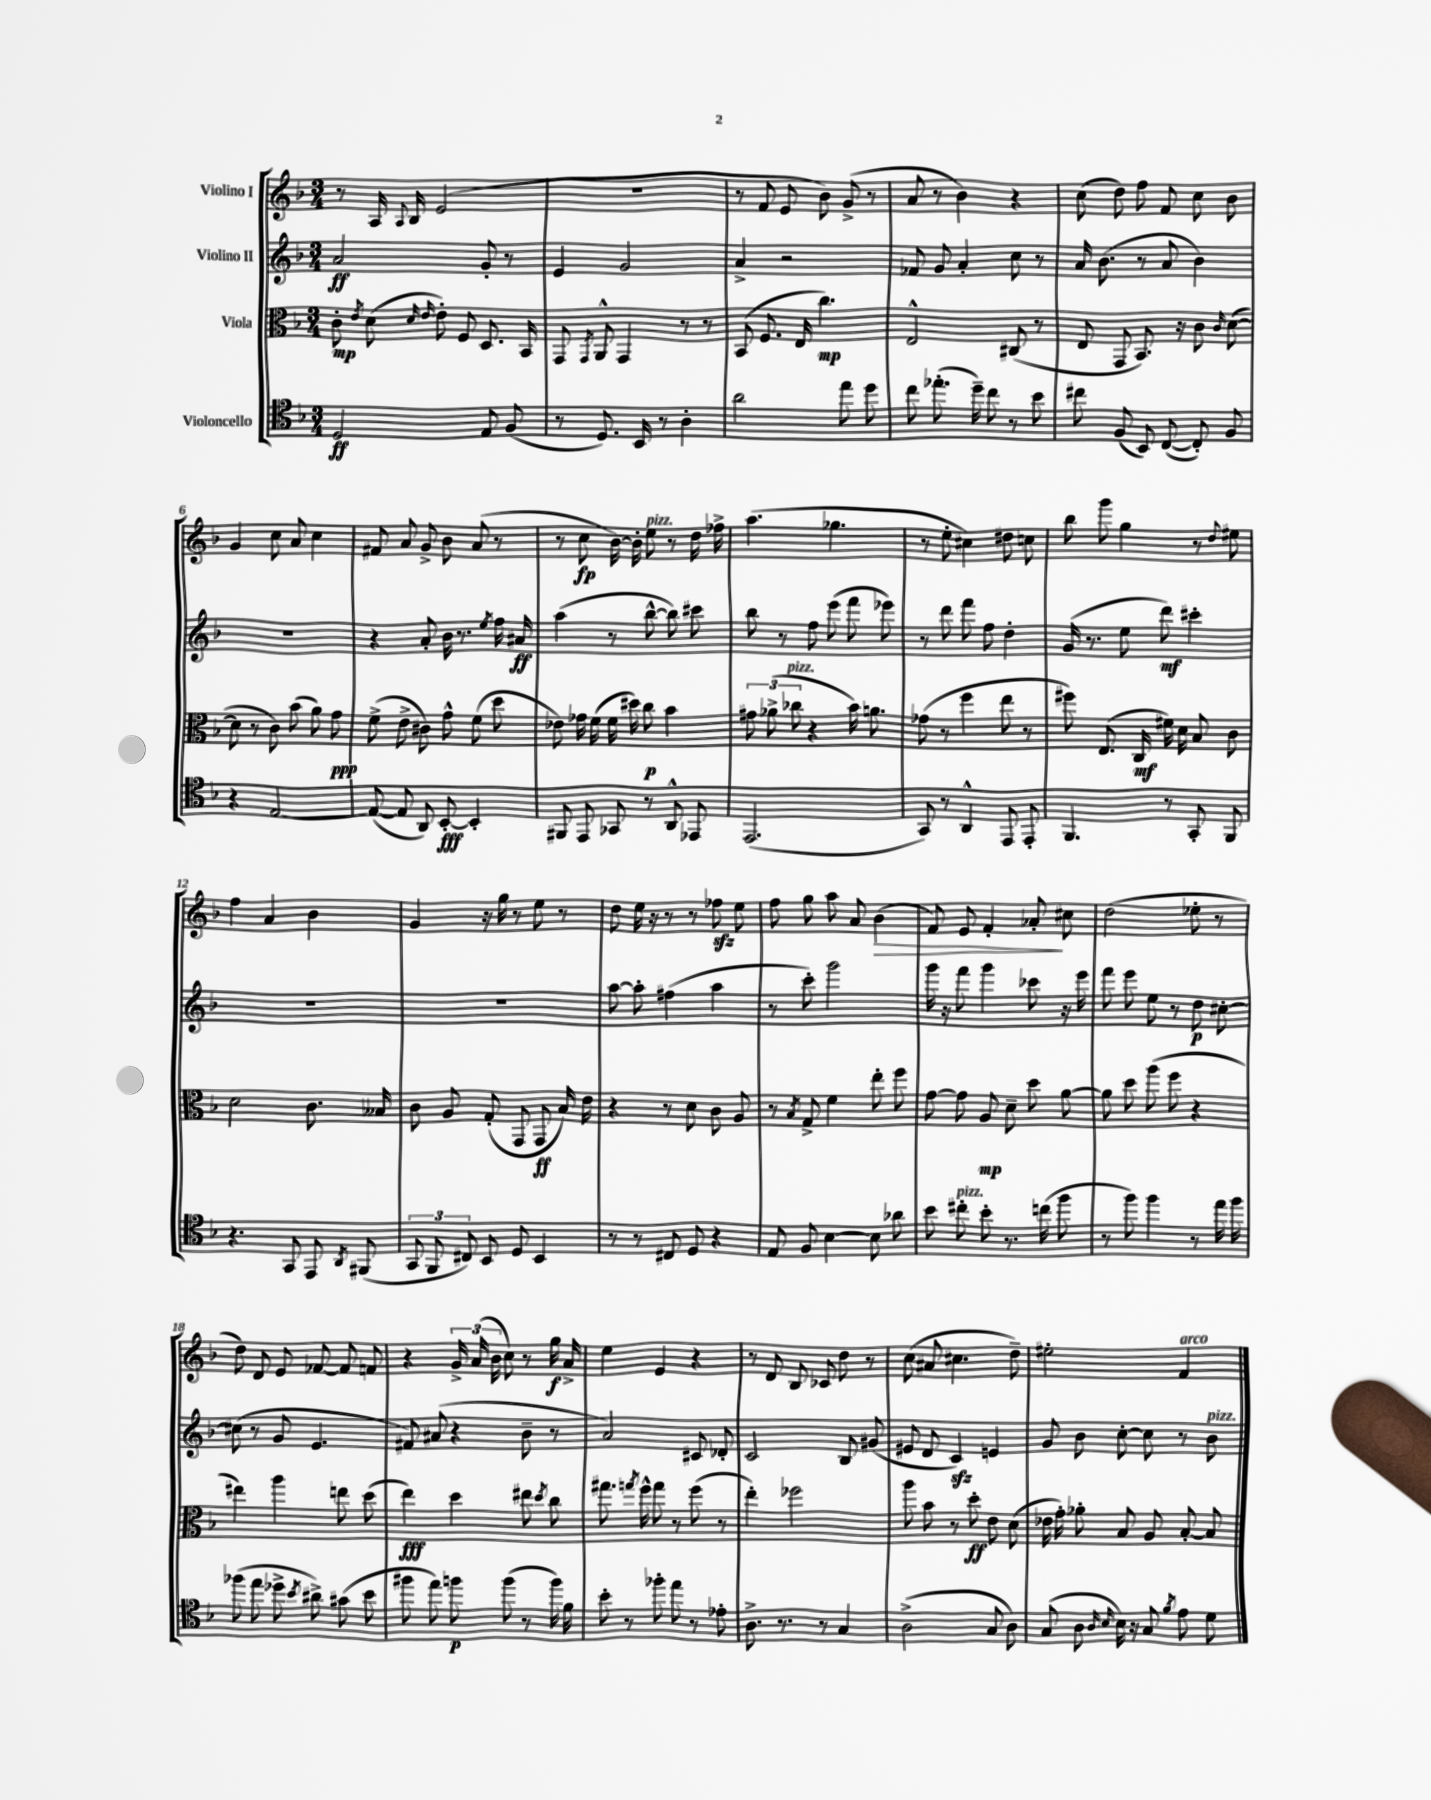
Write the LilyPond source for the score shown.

<<
\new StaffGroup <<
\new Staff = "s0" \with { instrumentName = "Violino I" } {
    \clef treble \key f \major \numericTimeSignature \time 3/4
    \autoBeamOff r8 a16 \appoggiatura { a8 } bes16 e'2( |
    R2. |
    r8 f'8 e'8 bes'8) g'8->( r8 |
    a'8 r8 bes'4) r4 |
    c''8( d''8) f''8 f'8 c''8 bes'8 |
    g'4 c''8 a'8 c''4 |
    fis'8 a'8 g'8-> bes'8 a'8( r8 |
    r8 c''8\fp bes'16~) bes'16-. e''8^\markup { \italic "pizz." } r8 d''16 fes''16-> |
    a''4.( ges''4. |
    r8 e''8-. cis''4) dis''8 c''8 |
    bes''8 g'''8 g''4 r8 \appoggiatura { d''8 } eis''8 |
    f''4 a'4 bes'4 |
    g'4 r16 g''16 r8 e''8 r8 |
    d''8 e''16 r16 r8 r8 fes''8\sfz e''8 |
    f''8 g''8 a''8 a'8 bes'4\>( |
    f'8) e'8 f'4-. aes'8-.\! cis''8 |
    d''2( ees''8-. r8 |
    d''8) d'8 e'8 fes'8~ fes'8 f'8 |
    r4 \tuplet 3/2 { g'16-> a'16( bes'16 } c''8) r8 g''16\f a'16-> |
    e''4 e'4 r4 |
    r8 d'8 bes8 ces'8 d''8 r8 |
    c''8( ais'8 cis''4. d''8--) |
    eis''2-. f'4^\markup { \italic "arco" } \bar "|." |
}
\new Staff = "s1" \with { instrumentName = "Violino II" } {
    \clef treble \key f \major \numericTimeSignature \time 3/4
    \autoBeamOff a'2\ff g'8-. r8 |
    e'4 g'2 |
    a'4-> r2 |
    fes'8 g'8 a'4-. c''8 r8 |
    a'16 bes'8.( r8 a'8 bes'4) |
    R2. |
    r4 a'8-. bes'16 r8. \acciaccatura { e''8 } f''16 ais'16\ff |
    a''4( r8 bes''8~-^ bes''8) cis'''8 |
    bes''8 r8 f''8 e'''8( f'''8 ees'''8) |
    r8 d'''8 f'''8 f''8 d''4-. |
    g'16( r8. e''8 d'''8\mf) cis'''4-. |
    R2. |
    R2. |
    a''8~ a''8-. fis''4( a''4 |
    r8 c'''8-.) g'''2 |
    g'''16 r16 f'''8 g'''4 ces'''8 r16 e'''16 |
    f'''8 e'''8 e''8 r8 d''8\p cis''8~-. |
    cis''8( r8 g'8 e'4. |
    fis'8) ais'8( r4 bes'8-- r8 |
    a'2) cis'8 des'8-. |
    c'2 bes8 gis'8( |
    eis'8 d'8 c'4\sfz) e'4 |
    g'8 bes'8 c''8~-. c''8 r8 bes'8^\markup { \italic "pizz." } \bar "|." |
}
\new Staff = "s2" \with { instrumentName = "Viola" } {
    \clef alto \key f \major \numericTimeSignature \time 3/4
    \autoBeamOff c'8-.\mp \acciaccatura { e'8 } d'8( \grace { d'16 e'16 } e'8-.) f8 d8. bes,16 |
    g,8 \acciaccatura { g,8 } a,8-^ g,4 r8 r8 |
    bes,8( f8. e16 c''4.\mp) |
    e2-^ cis8( r8 |
    e8 g,8 bes,8.) r16 c'8 \grace { c'16 } d'8~( |
    d'8 r8 c'8) bes'8( a'8) g'8\ppp |
    f'8->( e'8-> cis'8) g'8-^ f'8( d''8 |
    ees'8) ges'16 f'16( f'16 dis''16) c''8\p bes'4 |
    \tuplet 3/2 { gis'8 aes'8->( ces''8^\markup { \italic "pizz." } } r4 bes'16) a'8. |
    ges'8( r8 f''4 e''8 r8 |
    fis''8) e8.( c16\mf fis'16) d'16 bes8 c'8 |
    d'2 c'8. beses16 |
    c'8 a8 g8-.( g,8 g,8\ff bes16) e'16 |
    r4 r8 d'8 c'8 a8 |
    r8 \acciaccatura { bes8 } g8-> f'4 e''8-. f''8 |
    g'8~ g'8 a8\mp d'8-- d''8 a'8~ |
    a'8 d''8 a''8( f''8 r4 |
    eis''4) a''4 e''8 d''8( |
    e''4\fff) d''4 eis''8 \acciaccatura { d''8 } c''8 |
    gis''8. \acciaccatura { g''8 } f''16-^ g''8 r8 f''8( r8 |
    e''4-.) fes''2 |
    a''8 bes'8 r8 d''8-.\ff e'8 d'8( |
    ees'16 g'16-.) aes'8-. bes8 a8 bes8~-. bes8 \bar "|." |
}
\new Staff = "s3" \with { instrumentName = "Violoncello" } {
    \clef tenor \key f \major \numericTimeSignature \time 3/4
    \autoBeamOff d2\ff e8 f8( |
    r8 d8.) bes,16 r8 a4-. |
    a'2 e''8 d''8 |
    c''8 ees''8.-.( d''16--) c''8 r8 bes'8 |
    cis''8 f8( bes,8) c8~( c8-.) f8 |
    r4 e2~ |
    e8~( e8 a,8) bes,8~-.\fff bes,4-. |
    fis,8 e,8 ges,8 r8 a,8-^ ees,8 |
    e,2.( |
    g,8) r8 a,4-^ e,8 e,8-. |
    f,4. r8 g,8-. f,8 |
    r4. g,8 e,8 \acciaccatura { a,8 } fis,8( |
    \tuplet 3/2 { g,8 f,8 cis8) } bes,8 d8 bes,4 |
    r8 r8 cis8 d8 r4 |
    e8 f8 bes4~ bes8 aes'8 |
    bes'8 cis''8-.^\markup { \italic "pizz." } bes'8-. r8. c''16( f''8 |
    r8 f''8) f''4 r8 e''16 f''16 |
    fes''8( e''8 des''8-> \acciaccatura { bes'8 } ais'8->) gis'8( bes'8 |
    fis''8 e''8) f''8\p f''8( r8 f''16) f'16 |
    bes'8-. r8 fes''8-. e''8 r8 ees'8-. |
    a8.-> r8. r8 g4 |
    a2->( g8 a8) |
    g8( a8 \grace { a16 bes16 } bes16) r16 g8 \acciaccatura { f'8 } e'8 d'8 \bar "|." |
}
>>
>>
